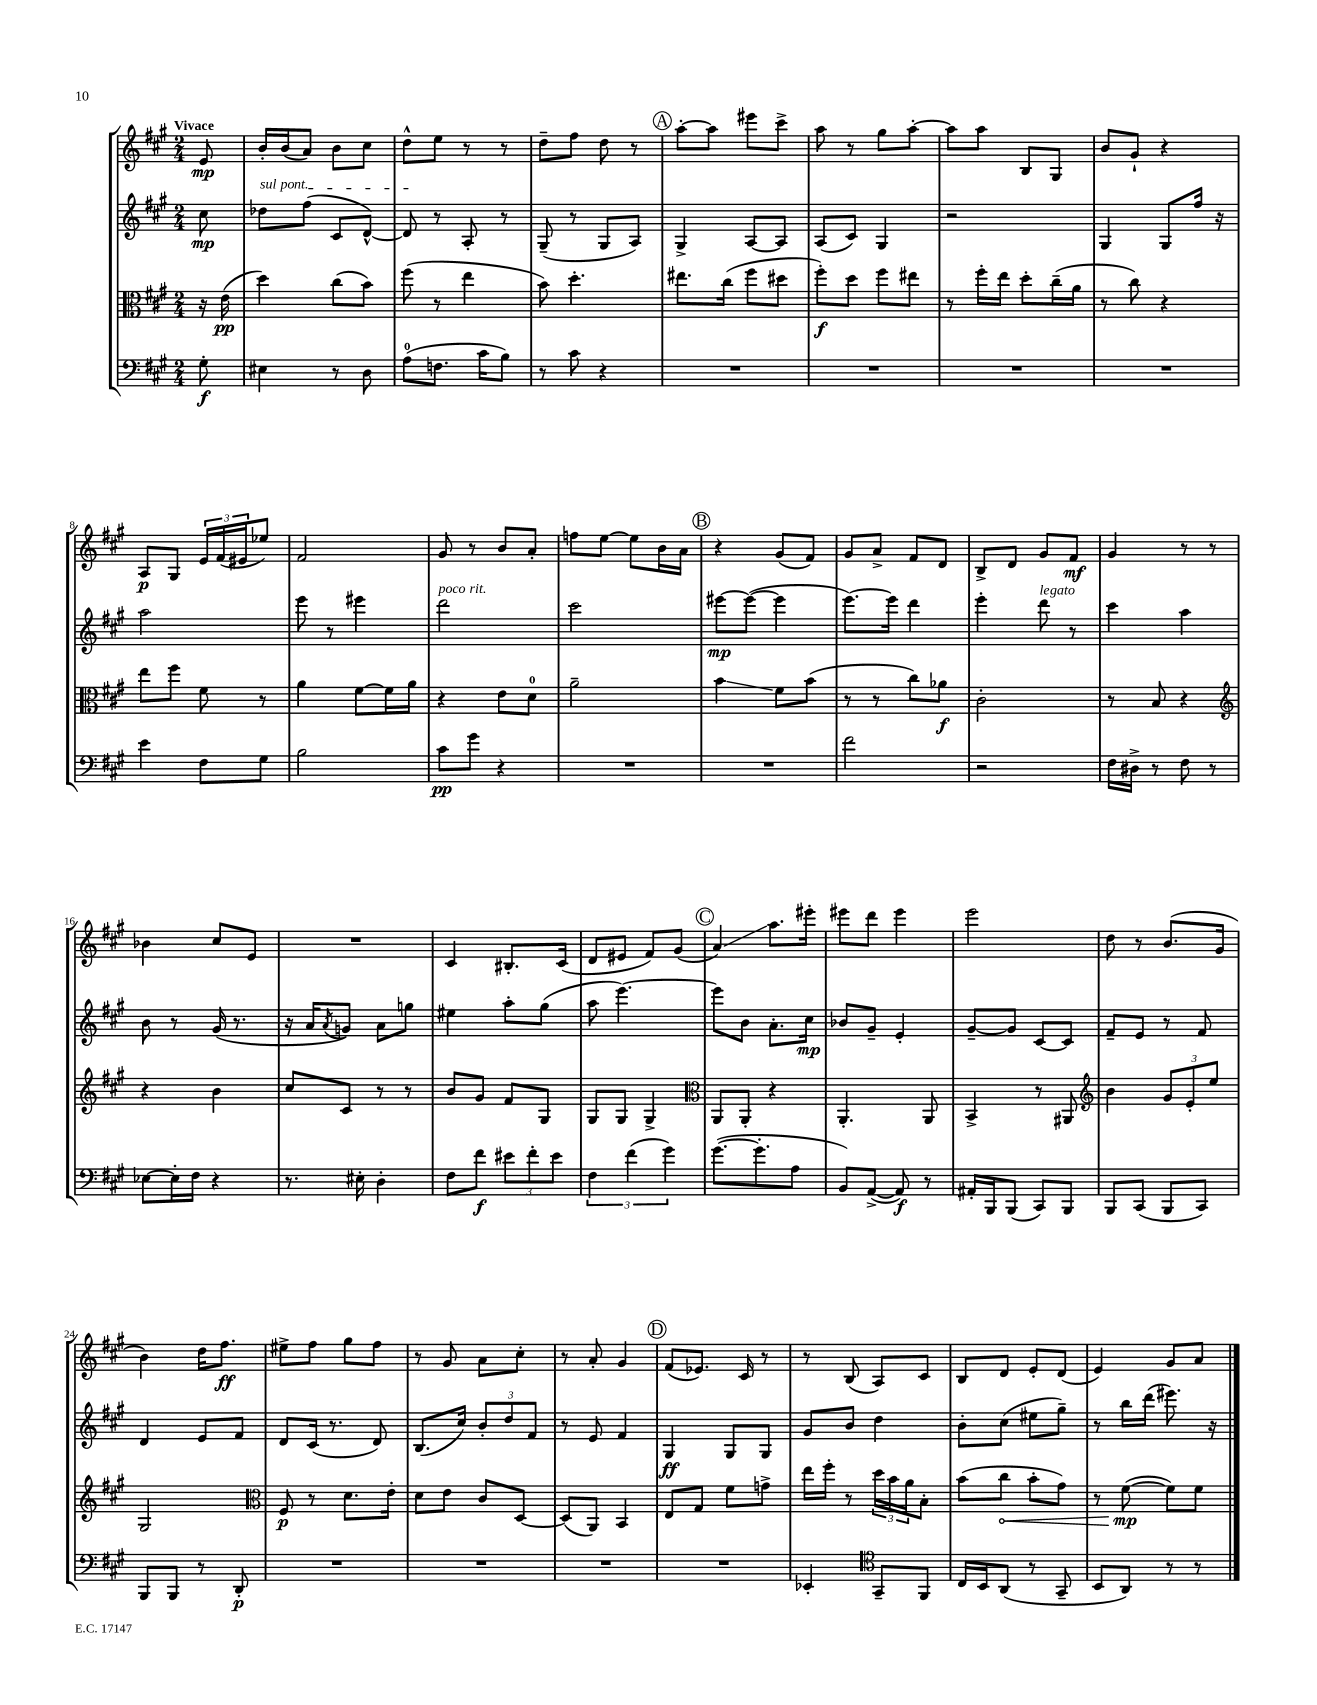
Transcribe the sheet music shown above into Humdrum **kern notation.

**kern	**kern	**kern	**kern
*staff4	*staff3	*staff2	*staff1
*clefF4	*clefC3	*clefG2	*clefG2
*k[f#c#g#]	*k[f#c#g#]	*k[f#c#g#]	*k[f#c#g#]
*M2/4	*M2/4	*M2/4	*M2/4
8G#'	16r	8cc#	8e
.	(16e	.	.
=	=	=	=
4E#	4dd)	8dd-	16b'
.	.	.	(16b
.	.	(8ff#	8a)
8r	(8cc#	8c#	8b
8D	8b)	[8d^^)	8cc#
=	=	=	=
(8A	(8ff#	8d]	8dd^^
8.F	8r	8r	8ee
.	4ee	8A'	8r
16c#	.	.	.
8B)	.	8r	8r
=	=	=	=
8r	8b)	(8G#~	8dd~
8c#	4.dd'	8r	8ff#
4r	.	8G#	8dd
.	.	8A)	8r
=	=	=	=
2r	8.ee#	4G#^	[8aa'
.	.	.	8aa]
.	(16cc#	.	.
.	8ff#	[8A	8eee#
.	8dd#	8A]	8ccc#^
=	=	=	=
2r	8ff#')	(8A	8aa
.	8dd	8c#)	8r
.	8ff#	4G#	8gg#
.	8ee#	.	[8aa'
=	=	=	=
2r	8r	2r	8aa]
.	16ff#'	.	8aa
.	16ee	.	.
.	8dd'	.	8B
.	(16cc#~	.	8G#
.	16a	.	.
=	=	=	=
2r	8r	4G#	8b
.	8cc#)	.	8g#`
.	4r	8G#	4r
.	.	16ff#	.
.	.	16r	.
=	=	=	=
4e	8ee	2aa	8A
.	8ff#	.	8G#
8F#	8f#	.	24e
.	.	.	(24f#
.	.	.	24e#
8G#	8r	.	8ee-)
=	=	=	=
2B	4a	8eee	2f#
.	.	8r	.
.	[8f#	4eee#	.
.	16f#]	.	.
.	16a	.	.
=	=	=	=
8c#	4r	2ddd	8g#
8g#	.	.	8r
4r	8e	.	8b
.	8d	.	8a'
=	=	=	=
2r	2a~	2ccc#	8ff
.	.	.	[8ee
.	.	.	8ee]
.	.	.	16b
.	.	.	16a
=	=	=	=
2r	4b	[8eee#	4r
.	.	(8eee#_	.
.	8f#	4eee#]	(8g#
.	(8b	.	8f#)
=	=	=	=
2f#	8r	[8.eee)	8g#
.	8r	.	8a^
.	.	16eee]	.
.	8cc#)	4ddd	8f#
.	8a-	.	8d
=	=	=	=
2r	2c#'	4eee'	8B^
.	.	.	8d
.	.	8ddd	8g#
.	.	8r	8f#
=	=	=	=
16F#	8r	4ccc#	4g#
16D#^	.	.	.
8r	8B	.	.
8F#	4r	4aa	8r
8r	.	.	8r
=	=	=	=
*	*clefG2	*	*
[8E-	4r	8b	4b-
16E-']	.	8r	.
16F#	.	.	.
4r	4b	(16g#	8cc#
.	.	8.r	.
.	.	.	8e
=	=	=	=
8.r	8cc#	16r	2r
.	.	16a	.
.	.	8qa	.
.	8c#	8g)	.
16E#'	.	.	.
4D'	8r	8a	.
.	8r	8gg	.
=	=	=	=
8F#	8b	4ee#	4c#
8f#	8g#	.	.
12e#	8f#	8aa'	8.B#'
12f#'	.	.	.
.	8G#	(8gg#	.
12e#	.	.	.
.	.	.	(16c#
=	=	=	=
6F#	8G#	8aa	8d
.	8G#	[4.eee)	8e#
(6f#	.	.	.
.	4G#^	.	8f#)
6g#)	.	.	.
.	.	.	(8g#
=	=	=	=
*	*clefC3	*	*
([8.g#	8AA	8eee]	4a)
.	8AA'	8b	.
8.g#']	.	.	.
.	4r	8.a'	8.aa
8A	.	.	.
.	.	16cc#	16eee#'
=	=	=	=
8BB)	4.AA'	8b-	8eee#
([8AA^	.	8g#~	8ddd
8AA])	.	4e'	4eee#
8r	8AA	.	.
=	=	=	=
16AA#'	4BB^	[8g#~	2eee
16BBB	.	.	.
(8BBB	.	8g#]	.
8CC#)	8r	[8c#	.
8BBB	8AA#	8c#]	.
=	=	=	=
*	*clefG2	*	*
8BBB	4b	8f#~	8dd
(8CC#	.	8e	8r
8BBB	12g#	8r	(8.b
.	12e'	.	.
8CC#)	.	8f#	.
.	12ee	.	.
.	.	.	16g#
=	=	=	=
8BBB	2G#	4d	4b)
8BBB	.	.	.
8r	.	8e	16dd
.	.	.	8.ff#
8DD'	.	8f#	.
=	=	=	=
*	*clefC3	*	*
2r	8F#	8d	8ee#^
.	8r	(16c#	8ff#
.	.	8.r	.
.	8.d	.	8gg#
.	.	8d)	8ff#
.	16e'	.	.
=	=	=	=
2r	8d	(8.B	8r
.	8e	.	8g#
.	.	16cc#)	.
.	8c#	12b'	8a
.	.	12dd	.
.	[8D	.	8cc#'
.	.	12f#	.
=	=	=	=
2r	(8D]	8r	8r
.	8AA)	8e	8a'
.	4BB	4f#	4g#
=	=	=	=
2r	8E	4G#	(8f#
.	8G#	.	8.e-)
.	8f#	8G#	.
.	.	.	16c#
.	8g^	8G#	8r
=	=	=	=
4EE-'	16ee	8g#	8r
.	16ff#'	.	.
.	8r	8b	(8B
*clefC4	*	*	*
8GG#~	24dd	4dd	8A)
.	24b	.	.
.	24a	.	.
8FF#	8B'	.	8c#
=	=	=	=
16C#	(8b	8b'	8B
16BB	.	.	.
(8AA	8cc#	(8cc#	8d
8r	8b'	8ee#	8e'
8GG#~	8g#)	8gg#~)	(8d
=	=	=	=
8BB	8r	8r	4e)
8AA)	([8f#	16bb	.
.	.	(16ddd	.
8r	8f#])	8.eee#)	8g#
8r	8f#	.	8a
.	.	16r	.
==	==	==	==
*-	*-	*-	*-
